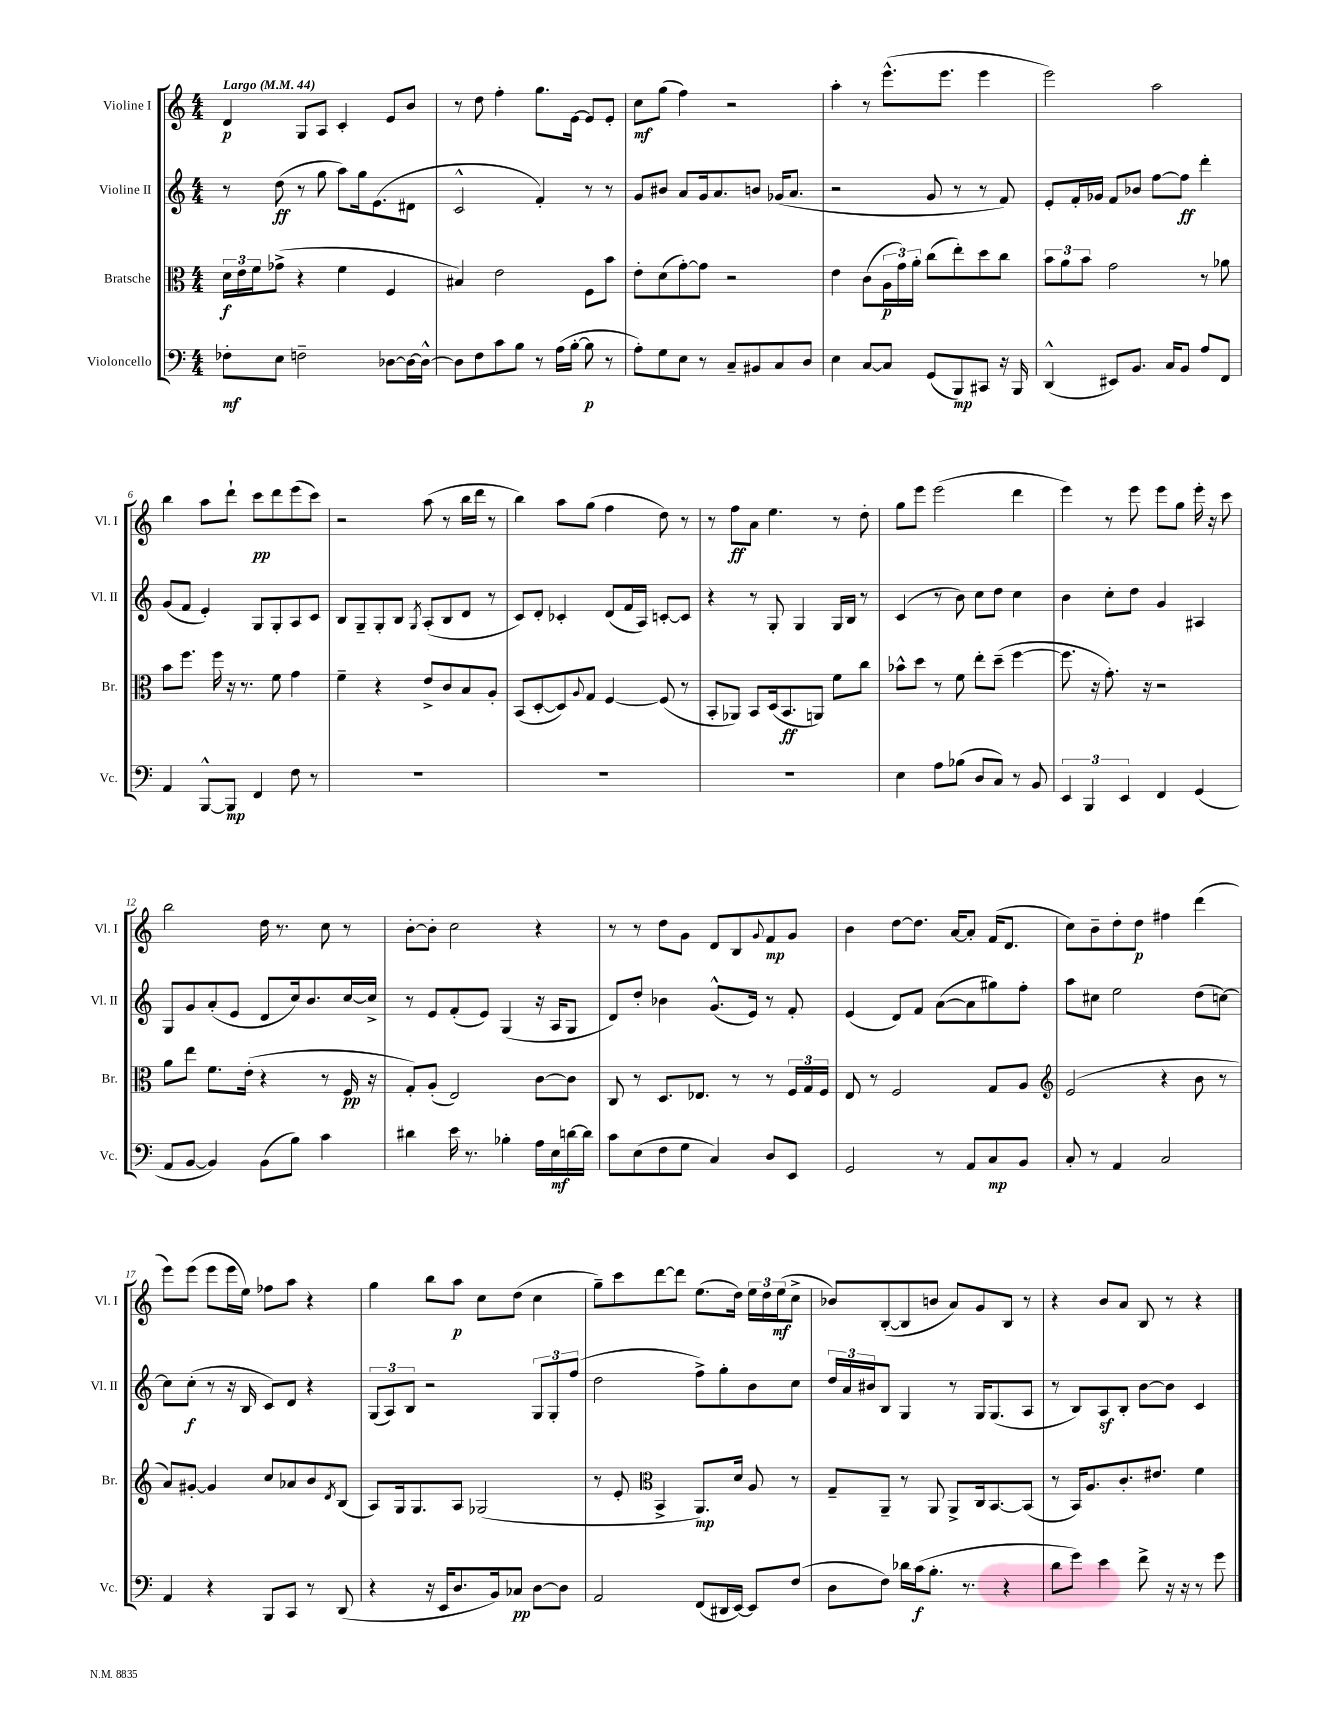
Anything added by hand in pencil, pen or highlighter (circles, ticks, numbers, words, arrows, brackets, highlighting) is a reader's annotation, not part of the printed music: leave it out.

**kern	**kern	**kern	**kern
*staff4	*staff3	*staff2	*staff1
*clefF4	*clefC3	*clefG2	*clefG2
*k[]	*k[]	*k[]	*k[]
*M4/4	*M4/4	*M4/4	*M4/4
*MM44	*MM44	*MM44	*MM44
8F-'\L	24d\LL	8r	4d/
.	24e\	.	.
.	24f\J	.	.
8E\J	(8g-^\J	(8dd\	.
2F~\	4r	8r	8G/L
.	.	8gg\	8A/J
.	4f\	8aa\L)	4c'/
.	.	16gg\k	.
.	.	(8.e\	.
[8D-\L	4F/	.	8e/L
16D-\_L	.	8d#\J	8b/J
16D-^^\_JJ	.	.	.
=	=	=	=
8D-\]L	4B#/)	2c^^/	8r
8F\	.	.	8dd\
8c\	2e\	.	4ff'\
8B\J	.	.	.
8r	.	4f'/)	8.gg\L
(16A\LL	.	.	.
[16B'\JJ	.	.	[16e\Jk
8B\]	8F\L	8r	8e/]L
8r	8b\J	8r	8e'/J
=	=	=	=
8A'\L)	8e'\L	8g/L	8cc\L
8G\	(8d\	8b#/J	(8gg\J
8E\J	[8g'\)	8a/L	4ff\)
8r	8g\]J	16g/k	.
.	.	8.a/	.
8C~/L	2r	.	2r
8BB#/	.	8b/J	.
8C/	.	(16g-/LK	.
.	.	8.a/J	.
8D/J	.	.	.
=	=	=	=
4E\	4e\	2r	4aa'\
[8C/L	(8c\L	.	8r
8C/]J	24A\L	.	(8.eee^^\L
.	24g\)	.	.
.	24a'\JJ	.	.
(8GG/L	(8cc\L	8g/	.
.	.	.	8.eee\J
8BBB/)	8ee'\)	8r	.
8CC#/J	8dd\	8r	4eee\
16r	8cc\J	8f/)	.
16BBB/	.	.	.
=	=	=	=
(4DD^^/	12b\L	8e'/L	2eee\)
.	12a\	.	.
.	.	16f'/L	.
.	12b\J	.	.
.	.	16g-/JJ	.
8EE#/L)	2g\	8f/L	.
8.BB/J	.	8b-/J	.
.	.	[8ff\L	2aa\
16C/LK	.	.	.
8BB/J	.	8ff\]J	.
8A/L	8r	4ddd'\	.
8FF/J	8a-\	.	.
=	=	=	=
4AA/	8b\L	(8g/L	4bb\
.	8.ff\J	8f/J	.
[8BBB^^/L	.	4e'/)	8aa\L
.	16ff\	.	.
8BBB/]J	16r	.	8ddd`\J
.	8.r	.	.
4FF/	.	8G/L	8ccc\L
.	8f\	8G'/	8ddd\
8F\	4g\	8A/	(8eee\
8r	.	8c/J	8ccc\J)
=	=	=	=
1r	4f~\	8B/L	2r
.	.	8G~/	.
.	4r	8G'/	.
.	.	8B/J	.
.	.	8qG/	.
.	8e^/L	(8A'/L	(8aa\
.	8c/	8B/	8r
.	8B/	8d/J	16bb\LL
.	.	.	16ddd\JJ
.	8A'/J	8r	8r
=	=	=	=
1r	(8BB/L	8c/L)	4bb\)
.	[8D'/	8d'/J	.
.	8D/])	4c-'/	8aa\L
.	8qqA/	.	.
.	8G/J	.	(8gg\J
.	[4F/	(8d/L	4ff\
.	.	16f/L	.
.	.	16A/JJ)	.
.	(8F/]	[8c'/L	8dd\)
.	8r	8c/]J	8r
=	=	=	=
1r	8BB'/L	4r	8r
.	8AA-/J)	.	8ff\L
.	8BB/L	8r	8a\J
.	(16D/k	8G'/	4.ee\
.	8.BB/	.	.
.	.	4G/	.
.	8AA/J)	.	.
.	8f\L	16G/LL	8r
.	.	16B/JJ	.
.	8cc\J	8r	8dd'\
=	=	=	=
4E\	8b-^^\L	(4c/	8gg\L
.	8dd\J	.	8eee\J
8A\L	8r	8r	(2eee\
(8B-\J	8f\	8b\)	.
8D/L	8ee'\L	8cc\L	.
8C/J)	(8dd~\J	8dd\J	.
8r	[4ff\	4cc\	4ddd\
8BB/	.	.	.
=	=	=	=
6EE/	8.ff\]	4b\	4eee\)
6BBB/	.	.	.
.	16r	.	.
.	8.g'\)	8cc'\L	8r
6EE/	.	.	.
.	.	8dd\J	8eee\
.	16r	.	.
4FF/	2r	4g/	8eee\L
.	.	.	8gg\J
(4GG/	.	4A#/	16eee'\
.	.	.	16r
.	.	.	8ccc\
=	=	=	=
8AA/L	8a\L	8G/L	2bb\
[8BB/J	8ee\J	8g/	.
4BB/])	8.f\L	(8a'/	.
.	.	8e/J	.
.	(16e'\Jk	.	.
(8BB\L	4r	8d/L	16dd\
.	.	.	8.r
8B\J)	.	16cc/k)	.
.	.	8.b/	.
4c\	8r	.	8cc\
.	16F/	[16cc/L	8r
.	16r	16cc^/]JJ	.
=	=	=	=
4d#\	8G'/L)	8r	[8b'\L
.	(8A'/J	8e/L	8b'\]J
16e\	2E/)	(8f'/	2cc\
8.r	.	.	.
.	.	8e/J)	.
4B-'\	.	(4G/	.
16A\LL	[8c\L	16r	4r
16E\	.	16A/LK	.
[16d\	8c\]J	8G/J	.
16d\]JJ	.	.	.
=	=	=	=
8c\L	8C/	8d/L)	8r
(8E\	8r	8dd'/J	8r
8F\	8.D/L	4b-\	8dd\L
8G\J	.	.	8g\J
.	8.E-/J	.	.
4C/)	.	(8.g^^/L	8d/L
.	8r	.	8B/
.	.	16e/Jk)	.
.	.	.	8qqg/
8D/L	8r	8r	8f/
8EE/J	24F/LL	8f'/	8g/J
.	24G/	.	.
.	24F/JJ	.	.
=	=	=	=
2GG/	8E/	(4e/	4b\
.	8r	.	.
.	2F/	8d/L)	[8dd\L
.	.	8f/J	8.dd\]J
8r	.	([8a\L	.
.	.	.	[16a/LK
8AA/L	.	8a\]	8a'/]J
8C/	8G/L	8gg#\)	(16f/LK
.	.	.	8.d/J
8BB/J	8A/J	8ff'\J	.
=	=	=	=
*	*clefG2	*	*
8C'/	(2e/	8aa\L	8cc\L)
8r	.	8cc#\J	8b~\
4AA/	.	2ee\	8dd'\
.	.	.	8dd\J
2C/	4r	.	4ff#\
.	8b\	(8dd\L	(4ddd\
.	8r	[8cc\J)	.
=	=	=	=
4AA/	8a/L)	8cc\]L	8eee\L)
.	[8g#'/J	(8cc'\J	(8eee\J
4r	4g#/]	8r	8eee\L
.	.	16r	16eee\L
.	.	16B/	16ee\JJ)
8BBB/L	8cc/L	8c/L)	8ff-\L
8CC/J	8a-/	8d/J	8aa\J
8r	8b/	4r	4r
.	8qd/	.	.
(8DD/	(8B/J	.	.
=	=	=	=
4r	8A/L)	(12G/L	4gg\
.	.	12A/)	.
.	16G/k	.	.
.	.	12B/J	.
.	8.G/	.	.
16r	.	2r	8bb\L
16EE/LK	.	.	.
8.D/	8A/J	.	8aa\J
.	(2G-/	.	8cc\L
16BB/k)	.	.	.
8C-/J	.	.	(8dd\J
[8D\L	.	12G/L	4cc\
.	.	12G'/	.
8D\]J	.	.	.
.	.	(12ff/J	.
=	=	=	=
2AA/	8r	2dd\	8gg~\L)
.	8e'/	.	8ccc\
*	*clefC3	*	*
.	4BB^/	.	[8ddd\
.	.	.	8ddd\]J
(8FF/L	8.AA/L)	8ff^\L)	(8.ee\L
16DD#/L	.	8gg'\	.
[16EE/JJ)	16d/Jk	.	16dd\Jk)
8EE/]L	8A/	8b\	24ee\LL
.	.	.	24dd\
.	.	.	(24ee\J
(8F/J	8r	8cc\J	8cc^\J
=	=	=	=
8D\L	8G~/L	24dd/LL	8b-/L)
.	.	24a/	.
.	.	24b#/J	.
8F\J)	8AA~/J	8B/J	([8B'/
16d-\LL	8r	4G/	8B/]
(16c\J	.	.	.
8.B'\J	8AA/	.	8b/J
.	8AA^/L	8r	8a/L)
8.r	.	.	.
.	16C/k	16G/LK	8g/
.	[8.BB/	(8.G/	.
4r	.	.	8B/J
.	(8BB/]J	8A/J	8r
=	=	=	=
8d\L	8r	8r	4r
8g\J)	16BB/LK)	8B/L)	.
.	8.A/	.	.
4e\	.	8A/	8b/L
.	8.c'/	8B'/J	8a/J
8f^\	.	[8b\L	8B/
.	8.e#/J	.	.
16r	.	8b\]J	8r
16r	.	.	.
8r	4f\	4c/	4r
8g\	.	.	.
==	==	==	==
*-	*-	*-	*-
